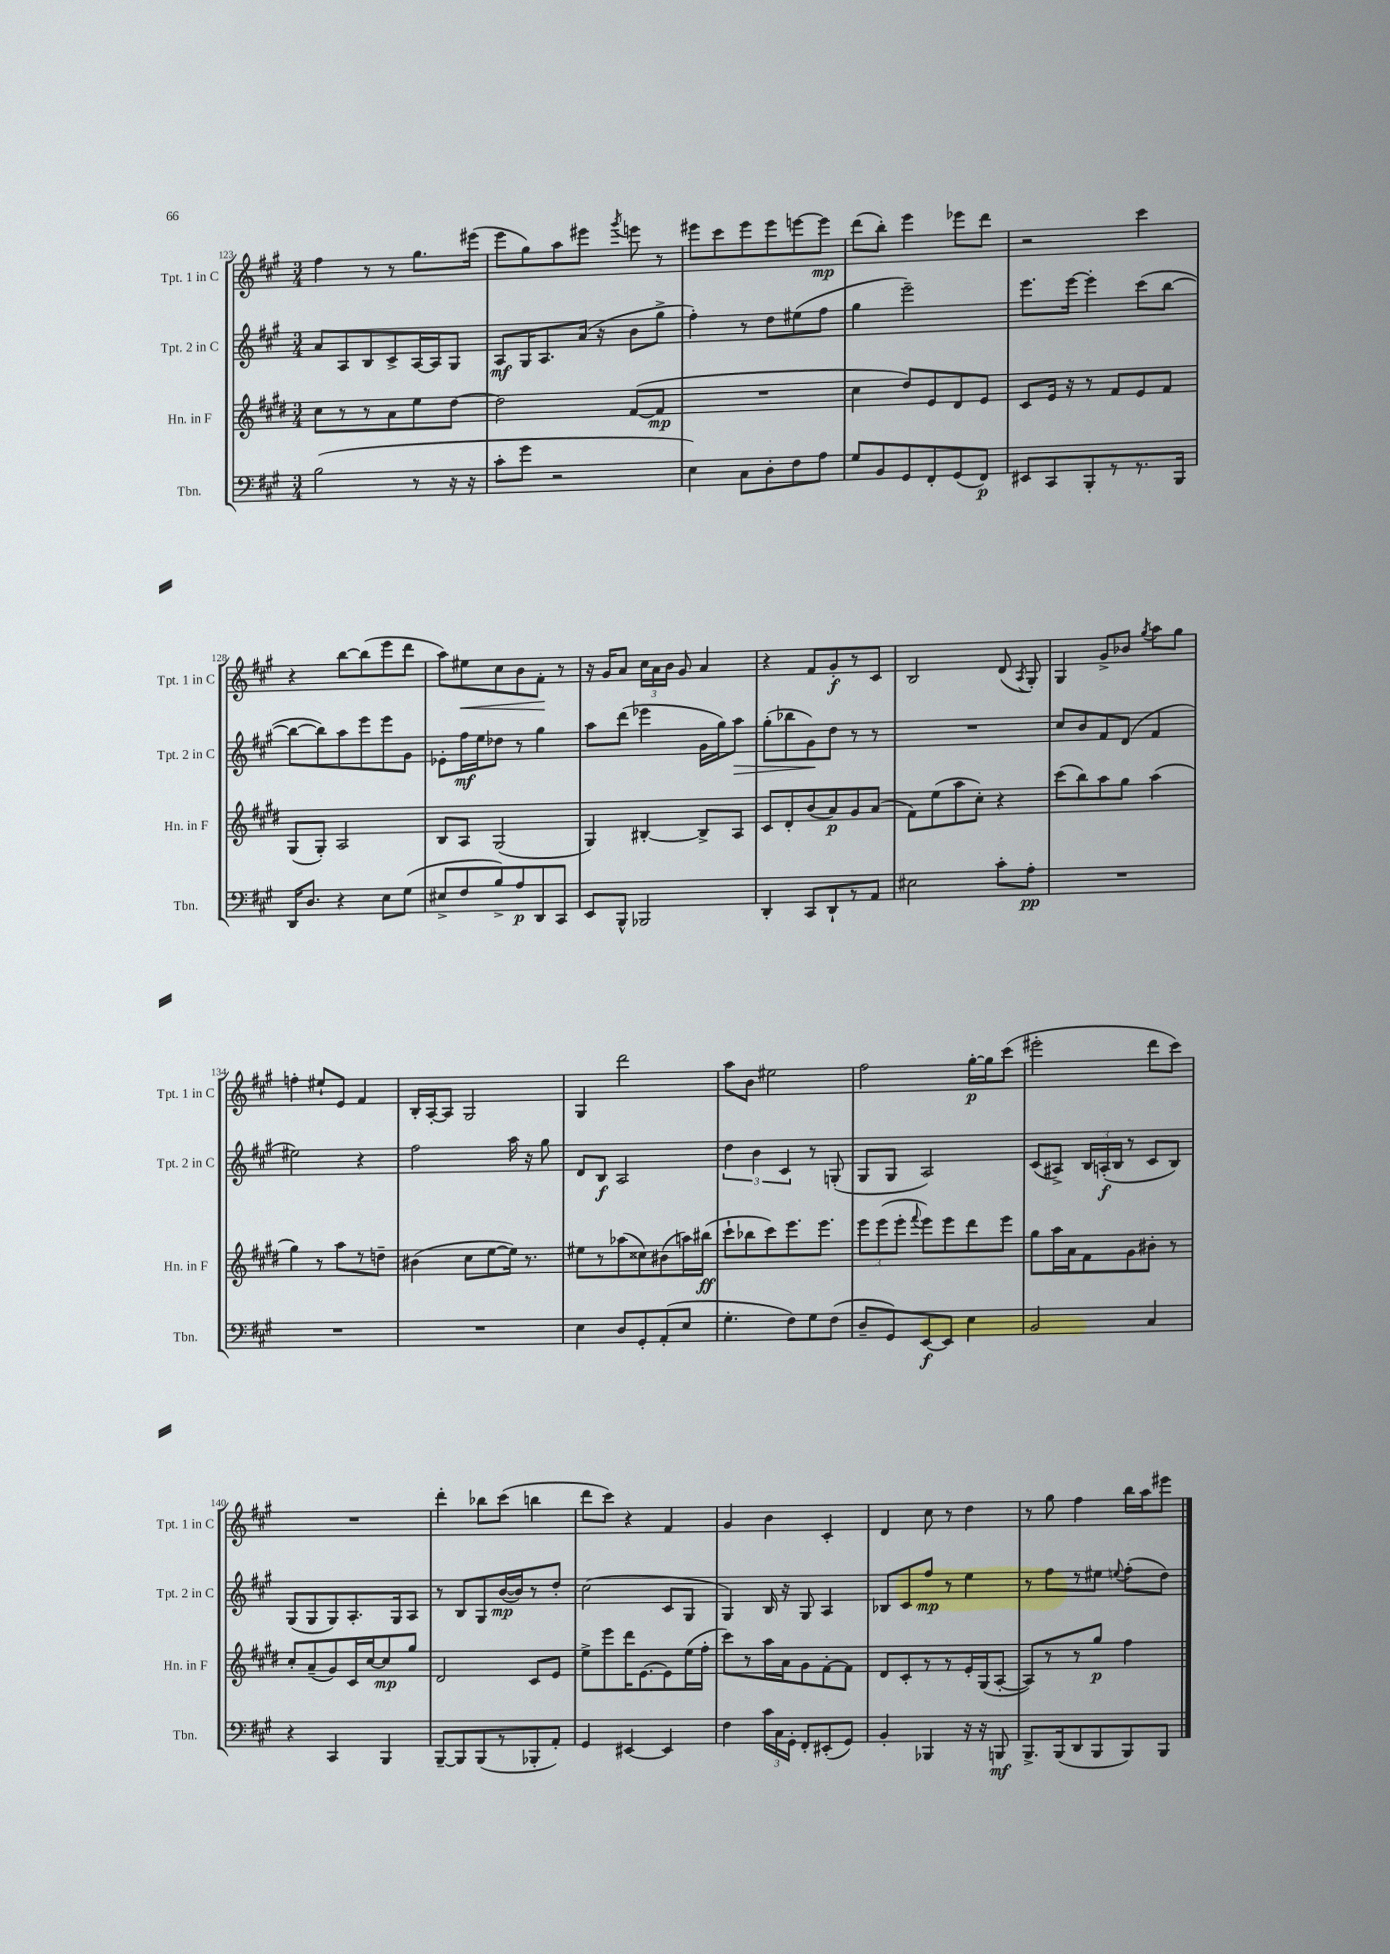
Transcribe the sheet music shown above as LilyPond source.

<<
\new StaffGroup <<
\new Staff = "s0" \with { instrumentName = "Tpt. 1 in C" shortInstrumentName = "Tpt. 1 in C" } {
    \clef treble \key a \major \numericTimeSignature \time 3/4
    \autoBeamOff fis''4 r8 r8 gis''8.[ eis'''16]( |
    e'''8[ gis''8) a''8 eis'''8] \acciaccatura { gis'''8 } e'''8 r8 |
    eis'''8[ cis'''8 eis'''8 eis'''8 e'''8~ e'''8]\mp |
    d'''8[( b''8]-.) e'''4 ees'''8[ d'''8] |
    r2 cis'''4 |
    r4 b''8[~ b''8( e'''8 d'''8] |
    a''8[) eis''8\< cis''8 b'8 fis'8]-.\! r8 |
    r16 gis'16[ a'8] \tuplet 3/2 { cis''16[ a'16 b'16] } gis'8 a'4 |
    r4 fis'8[ gis'8-.\f r8 cis'8] |
    b2 d'8( \acciaccatura { a8 } gis8-.) |
    gis4 gis'8[-> bes'8] \acciaccatura { gis''8 } a''8[ gis''8] |
    f''4-. eis''8[-! e'8] fis'4 |
    b16[-. a16~-. a8] gis2 |
    gis4 d'''2 |
    a''8[ b'8] eis''2 |
    fis''2 gis''16[~-.\p gis''16 cis'''8]( |
    eis'''2-. d'''8[ cis'''8]) |
    R2. |
    d'''4-. bes''8[ cis'''8]( b''4 |
    d'''8[ cis'''8]) r4 fis'4 |
    gis'4 b'4 cis'4-. |
    d'4 cis''8 r8 d''4 |
    r8 gis''8 fis''4 b''16[ a''16 eis'''8] \bar "|." |
}
\new Staff = "s1" \with { instrumentName = "Tpt. 2 in C" shortInstrumentName = "Tpt. 2 in C" } {
    \clef treble \key a \major \numericTimeSignature \time 3/4
    \autoBeamOff a'8[ a8 b8 cis'8-> a16~ a16 gis8] |
    a8[\mf gis16 a8. a'16]( r16 b'8[ gis''8]-> |
    fis''4-.) r8 d''8[ eis''8( fis''8] |
    gis''4 e'''2--) |
    e'''8.[ e'''16]~ e'''4-. cis'''8[( b''8]~ |
    b''8[~ b''8) a''8 e'''8 e'''8 gis'8] |
    ees'8[-. fis''16\mf e''16 des''8] r8 gis''4 |
    a''8[ d'''8]( ees'''4 gis'16[ gis''16) a''8]\> |
    gis''8[-.( bes''8 gis'8\!) d''8] r8 r8 |
    R2. |
    cis''8[ b'8 fis'8 d'8]( fis'4 |
    eis''2) r4 |
    fis''2 a''16 r16 gis''8 |
    d'8[ b8]\f a2 |
    \tuplet 3/2 { d''4 b'4 cis'4 } r8 g8-.( |
    gis8[ gis8] a2) |
    cis'8[( ais8]->) \tuplet 3/2 { b16[ a16-.\f( b16] } r8 cis'8[ b8]) |
    gis8[( gis8 gis8) a8.-. gis16 a8] |
    r8 b8[ gis8 b'16~\mp( b'16) r8 d''8]-. |
    cis''2( cis'8[ gis8] |
    gis4) b16 r16 gis8 a4 |
    bes8[ cis'8 fis''8]\mp r8 e''4 |
    r8 fis''8[ r8 eis''8] \appoggiatura { e''8 } fis''8[-.( d''8]) \bar "|." |
}
\new Staff = "s2" \with { instrumentName = "Hn. in F" shortInstrumentName = "Hn. in F" } {
    \clef treble \key e \major \numericTimeSignature \time 3/4
    \autoBeamOff cis''8[ r8 r8 a'8 e''8 dis''8]~ |
    dis''2 fis'8[~( fis'8]\mp |
    R2. |
    cis''4 dis''8[) e'8 dis'8 e'8] |
    cis'8[ e'16] r16 r8 fis'8[ e'8 fis'8] |
    gis8[( gis8]-.) a2 |
    b8[ a8] gis2( |
    gis4) bis4~-. bis8[-> a8] |
    cis'8[ dis'8-. b'8( a'8\p) gis'8 a'8]( |
    fis'8[) e''8( a''8 cis''8]-.) r4 |
    cis'''8[( b''8) a''8 gis''8] a''4( |
    gis''4) r8 a''8[ r8 d''8]-- |
    bis'4( cis''8[ e''8~ e''16]) r8. |
    eis''8[ r8 aes''8( cisis''8) bis'8( a''16) bis''16]\ff( |
    cis'''8[-! bes''8 cis'''8) e'''8. e'''8.] |
    \tuplet 3/2 { e'''8[ e'''8( e'''8]-. } \appoggiatura { fis'''8 } e'''8[) e'''8 dis'''8 e'''8] |
    gis''8[ a''16 a'16 fis'8 gis'8 bis'8]-. r8 |
    cis''8[-. a'8--( gis'8) cis'16 cis''16~ cis''8\mp gis''8] |
    dis'2 cis'8[ e'8] |
    e''8[-> e'''8 dis'''16 e'8.~ e'8 e''16( fis''16]-. |
    cis'''8[) r8 a''16 a'16 gis'8 fis'8~-. fis'8] |
    dis'8[ cis'8-. r8 r8 e'16-. gis16( a8]~-. |
    a8[) r8 r8 gis''8]\p fis''4 \bar "|." |
}
\new Staff = "s3" \with { instrumentName = "Tbn." shortInstrumentName = "Tbn." } {
    \clef bass \key a \major \numericTimeSignature \time 3/4
    \autoBeamOff b2( r8 r16 r16 |
    cis'8[-. gis'8] r2 |
    e4) cis8[ d8-. fis8 a8] |
    gis8[ b,8 gis,8 fis,8-. gis,8( fis,8]\p) |
    eis,8[ cis,8 b,,8-. r8 r8. b,,16] |
    d,16[ d8.] r4 e8[ gis8]( |
    eis8[-> fis8 b8->) a8\p d,8 cis,8] |
    e,8[ b,,8]-^ bes,,2 |
    d,4-. cis,8[ d,8-! r8 a,8] |
    eis2 cis'8[-. a8]-.\pp |
    R2. |
    R2. |
    R2. |
    e4 d8[ gis,8-. a,8-.( e8] |
    gis4.-. fis8[) gis8 fis8]( |
    d8[-- gis,8) e,8~\f e,8] e4 |
    b,2 cis4 |
    r4 cis,4 b,,4 |
    b,,8[~-- b,,8 b,,8( r8 bes,,8-. a,8]-.) |
    gis,4 eis,4~ eis,4 |
    fis4 \tuplet 3/2 { cis'16[ cis16 gis,16]-. } fis,8[-. eis,8-.( gis,8]) |
    b,4-. bes,,4 r16 r16 b,,8\mf |
    b,,8.[-> b,,16( d,8 b,,8 b,,8) b,,8] \bar "|." |
}
>>
>>
\layout { \context { \Score currentBarNumber = #123 } }
